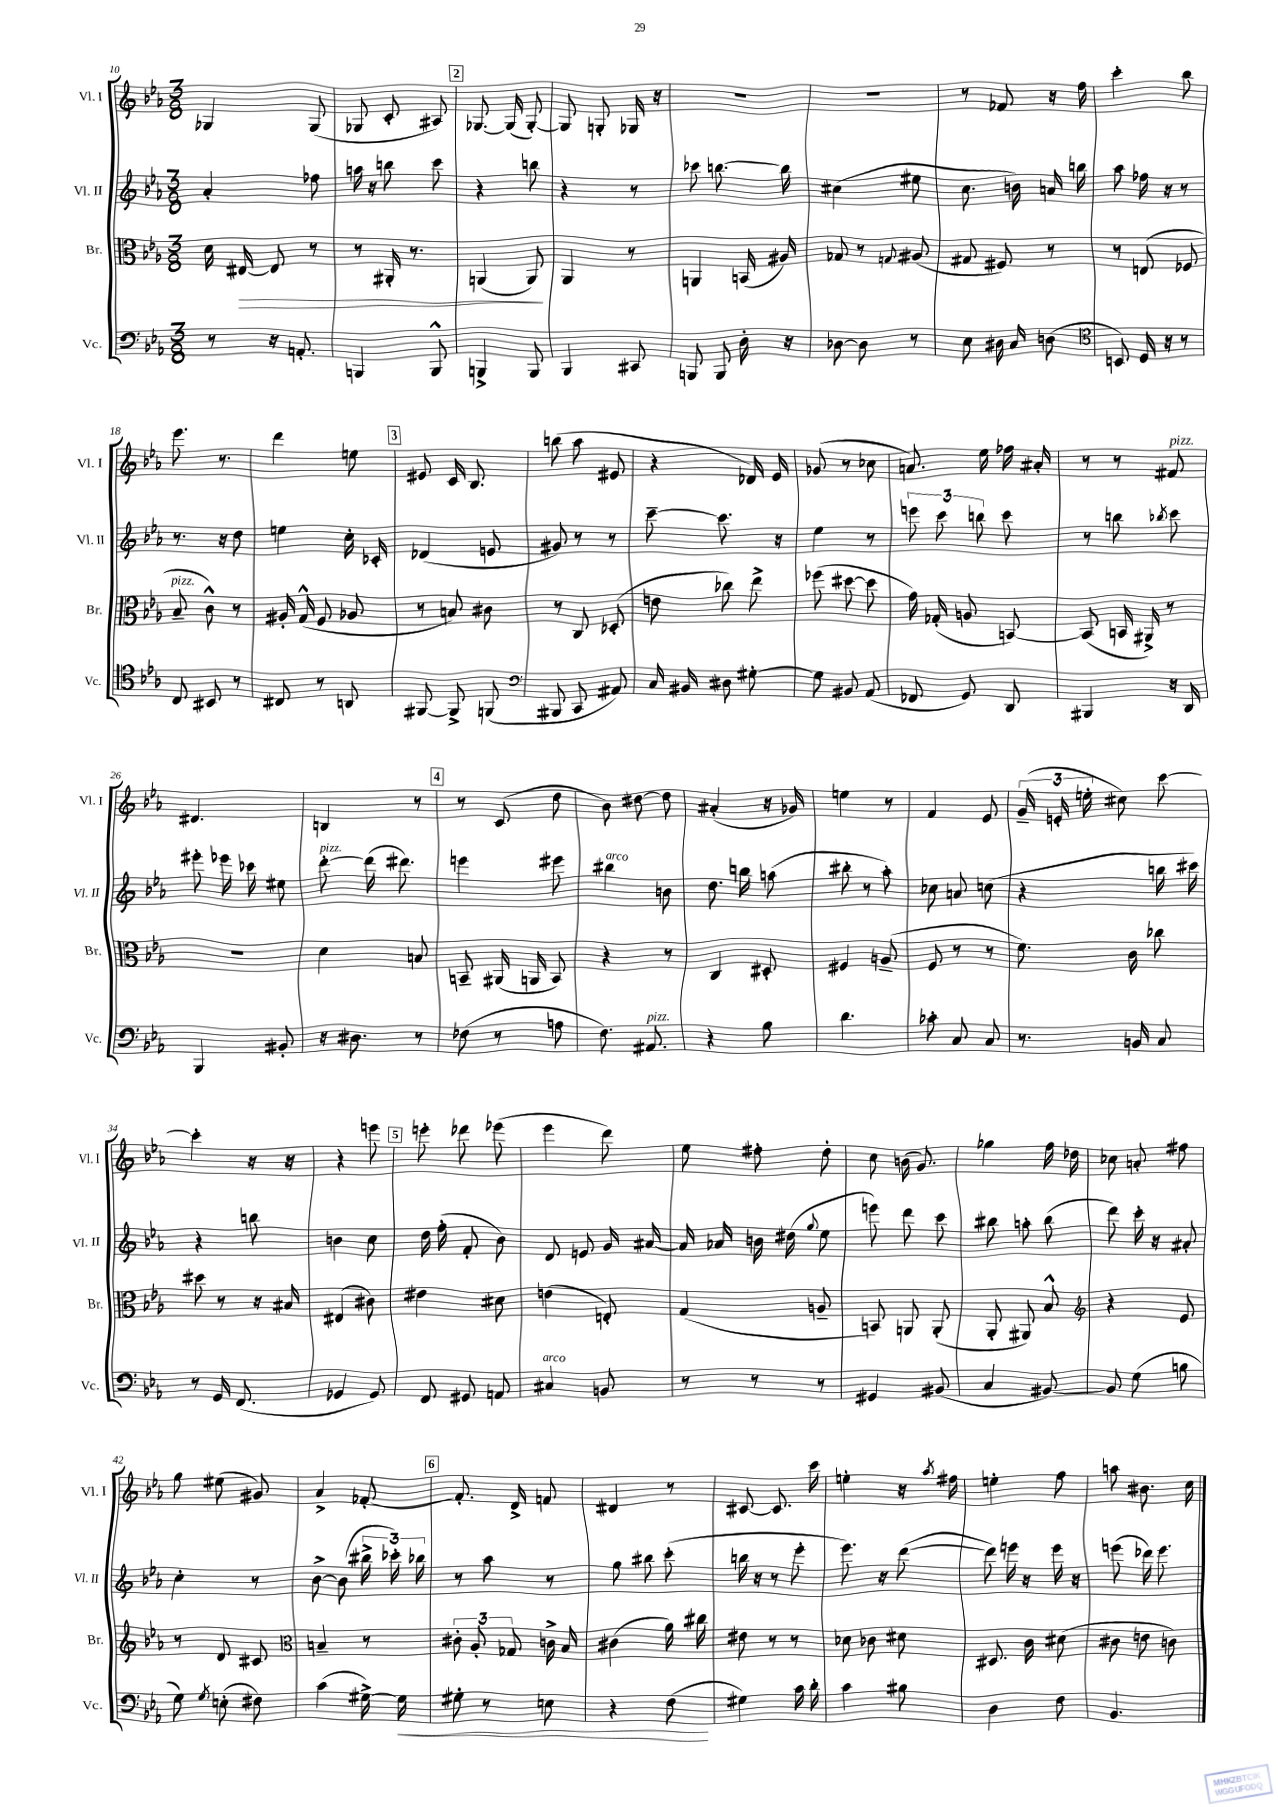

**kern	**dynam	**kern	**dynam	**kern	**kern
*part4	*part4	*part3	*part3	*part2	*part1
*staff4	*staff4	*staff3	*staff3	*staff2	*staff1
*I"Vc.	*	*I"Br.	*	*I"Vl. II	*I"Vl. I
*I'Vc.	*	*I'Br.	*	*I'Vl. II	*I'Vl. I
*clefF4	*	*clefC3	*	*clefG2	*clefG2
*k[b-e-a-]	*	*k[b-e-a-]	*	*k[b-e-a-]	*k[b-e-a-]
*M3/8	*	*M3/8	*	*M3/8	*M3/8
=10	=10	=10	=10	=10	=10
8r	.	16d\	.	4a-'/	4G-X/
!	!	!	!LO:HP:b	!	!
.	.	[16E#X/	>	.	.
16r	.	8E#/]	.	.	.
8.AAn'/	.	.	.	.	.
.	.	8r	.	8ff-X\	(8G-/
=11	=11	=11	=11	=11	=11
4BBBn/	.	8r	.	16aan\	8G-X/
.	.	.	.	16r	.
.	.	16AA#X'/	.	8bbn\	8c'/
.	.	8.r	.	.	.
8BBB^^/	.	.	.	8ccc\	8A#X/)
!!LO:REH:place=s1:t=2
=12	=12	=12	=12	=12	=12
4BBBn^/	.	(4AAn/	.	4r	[8.G-X/
.	.	.	.	.	(16G-/]
8BBB/	.	8AA/)	.	8bbn\	[8G-'/)
.	.	.	]	.	.
=13	=13	=13	=13	=13	=13
4BBB-/	.	4AA-/	.	4r	8G-/]
.	.	.	.	.	8Gn'/
8CC#X/	.	8r	.	8r	16G-X/
.	.	.	.	.	16r
=14	=14	=14	=14	=14	=14
8BBBn/	.	4AAn/	.	8ccc-X\	4.r
8BBB/	.	.	.	[8.bbn\	.
16D'\	.	(16BBn/	.	.	.
16r	.	16A#X/)	.	16bb\]	.
=15	=15	=15	=15	=15	=15
[8D-X\	.	8G-X/	.	(4cc#X\	4.r
8D-\]	.	8r	.	.	.
.	.	8qqGn/	.	.	.
8r	.	(8A#X/	.	8ee#X\	.
=16	=16	=16	=16	=16	=16
8E-\	.	8G#X/	.	8.cc\	8r
16D#X\	.	8F#X/)	.	.	8f-X/
16C/	.	.	.	16bn\)	.
(8Dn\	.	8r	.	16an/	16r
.	.	.	.	16bbn\	16ff\
=17	=17	=17	=17	=17	=17
*clefC4	*	*	*	*	*
8BBn/)	.	8r	.	8aa-\	4ccc'\
16D/	.	(8En/	.	16ff-X\	.
16r	.	.	.	16r	.
8r	.	8F-X/	.	8r	8bb-\
!!LO:LB:g=z
=18	=18	=18	=18	=18	=18
!	!	!LO:TX:a:i:t=pizz.	!	!	!
8C/	.	8B-~/	.	8.r	8.eee-\
8BB#X/	.	8c^^\)	.	.	.
.	.	.	.	16r	8.r
8r	.	8r	.	8dd\	.
=19	=19	=19	=19	=19	=19
8C#X/	.	16A#X'/	.	4een\	4ddd\
.	.	(16G^^/	.	.	.
8r	.	8F/	.	.	.
8AAn/	.	8A-X/	.	16cc'\	8een\
.	.	.	.	16c-X'/	.
!!LO:REH:place=s1:t=3
=20	=20	=20	=20	=20	=20
[8FF#X/	.	8r	.	(4d-X/	8e#X/
8FF#^/]	.	8Bn/)	.	.	16c/
.	.	.	.	.	8.B-/
(8FFn/	.	8c#X\	.	8en/	.
=21	=21	=21	=21	=21	=21
*clefF4	*	*	*	*	*
8BBB#X/	.	8r	.	8g#X/)	(8bbn\
8CC/	.	8C/	.	8r	8aa-\
8AA#X/)	.	(8D-X'/	.	8r	8e#X/
=22	=22	=22	=22	=22	=22
16C/	.	8en\	.	[8ccc~\	4r
16BB#X/	.	.	.	.	.
8D#X\	.	8cc-X\)	.	8.ccc\]	.
[8G#X'\	.	8ee-^\	.	.	16d-X/)
.	.	.	.	16r	16e-/
=23	=23	=23	=23	=23	=23
8G#\]	.	(8ff-X\	.	4ee-\	(8g-X/
8BB#X/	.	[8dd#X\	.	.	8r
(8AA-/	.	8dd#\]	.	8r	8cc-X\
=24	=24	=24	=24	=24	=24
8FF-X/	.	16g\)	.	12eeen\	8.an/)
.	.	(16G-X'/	.	.	.
.	.	.	.	12ccc\	.
8GG/)	.	8An/	.	.	.
.	.	.	.	12bbn\	.
.	.	.	.	.	16ee-\
8DD/	.	[8BBn/)	.	8ccc\	16ff-X\
.	.	.	.	.	16a#X'/
=25	=25	=25	=25	=25	=25
4BBB#X/	.	(8BB/]	.	8r	8r
.	.	16BBn/	.	8bbn\	8r
.	.	16AA#X^/)	.	.	.
.	.	.	.	8qbb-X/	.
!	!	!	!	!	!LO:TX:a:i:t=pizz.
16r	.	8r	.	8ccc\	8f#X/
16DD/	.	.	.	.	.
!!LO:LB:g=z
=26	=26	=26	=26	=26	=26
4BBB-/	.	4.r	.	8eee#X'\	4.d#X/
.	.	.	.	16eee-X\	.
.	.	.	.	16ccc-X\	.
8BB#X'/	.	.	.	8ee#X\	.
=27	=27	=27	=27	=27	=27
!	!	!	!	!LO:TX:a:i:t=pizz.	!
16r	.	4d\	.	[8ddd'\	4Bn/
8.D#X\	.	.	.	.	.
.	.	.	.	(16ddd\]	.
.	.	.	.	8.ddd#X\)	.
8r	.	8Bn/	.	.	8r
!!LO:REH:place=s1:t=4
=28	=28	=28	=28	=28	=28
(8F-X\	.	8BBn~/	.	4eeen\	8r
8r	.	(16AA#X/	.	.	(8c/
.	.	16AAn/	.	.	.
8An\	.	8BB/)	.	8eee#X\	8dd\
=29	=29	=29	=29	=29	=29
!	!	!	!	!LO:TX:a:i:t=arco	!
8.F\)	.	4r	.	4bb#X\	8b-\)
.	.	.	.	.	[8dd#X\
!LO:TX:a:i:t=pizz.	!	!	!	!	!
8.AA#X/	.	.	.	.	.
.	.	8r	.	8bn\	8dd#\]
=30	=30	=30	=30	=30	=30
4r	.	4C/	.	8.dd\	(4a#X'/
.	.	.	.	16bbn\	.
8B-\	.	8D#X'/	.	(8aan\	16r
.	.	.	.	.	16g-X/)
=31	=31	=31	=31	=31	=31
4.d\	.	4F#X/	.	8bb#X'\	4een\
.	.	.	.	8r	.
.	.	(8An~/	.	8aa-'\)	8r
=32	=32	=32	=32	=32	=32
8c-X'\	.	8F/	.	8cc-X\	4f/
8C/	.	8r	.	8an/	.
8C/	.	8r	.	(8ccn\	8e-/
=33	=33	=33	=33	=33	=33
8.r	.	8.f\)	.	4r	(24g~/
.	.	.	.	.	24en'/
.	.	.	.	.	24een'\
.	.	.	.	.	8cc#X\)
16BBn/	.	16c\	.	.	.
8C/	.	8cc-X\	.	16bbn\	[8ccc\
.	.	.	.	16ccc#X\)	.
!!LO:LB:g=z
=34	=34	=34	=34	=34	=34
8r	.	8dd#X\	.	4r	4ccc'\]
16GG/	.	8r	.	.	.
(8.FF/	.	.	.	.	.
.	.	16r	.	8bbn\	16r
.	.	16B#X/	.	.	16r
=35	=35	=35	=35	=35	=35
4GG-X/	.	(4E#X/	.	4bn\	4r
8GG-/)	.	8c#X\)	.	8cc\	8eeen\
!!LO:REH:place=s1:t=5
=36	=36	=36	=36	=36	=36
8FF/	.	4e#X\	.	16dd\	8eeen'\
.	.	.	.	(16ff'\	.
8GG#X/	.	.	.	8f'/	8ddd-X\
8AAn/	.	8d#X\	.	8b-\)	(8eee-X\
=37	=37	=37	=37	=37	=37
!LO:TX:a:i:t=arco	!	!	!	!	!
4C#X/	.	(4en\	.	8d/	4eee-\
.	.	.	.	8en/	.
8BBn/	.	8En'/)	.	16g/	8ddd\)
.	.	.	.	[16a#X/	.
=38	=38	=38	=38	=38	=38
8r	.	(4G/	.	16a#/]	8ee-\
.	.	.	.	16a-X/	.
8r	.	.	.	16bn\	8ff#X'\
.	.	.	.	(16dd#X\	.
.	.	.	.	8qqgg/	.
8r	.	8An~/	.	8ee-\	8dd'\
=39	=39	=39	=39	=39	=39
4GG#X/	.	8BBn/)	.	8eeen\)	8cc\
.	.	8AAn/	.	8ddd\	(16bn\
.	.	.	.	.	8.g/)
(8BB#X/	.	(8AA'/	.	8ccc\	.
=40	=40	=40	=40	=40	=40
4C/	.	8AA-'/	.	8bb#X\	4gg-X\
.	.	8AA#X/)	.	8aan'\	.
[8BB#X/)	.	8B-^^/	.	(8bb#\	16ff\
.	.	.	.	.	16dd-X\
=41	=41	=41	=41	=41	=41
*	*	*clefG2	*	*	*
8BB#/]	.	4r	.	8ddd\)	8cc-X\
(8G\	.	.	.	16ccc'\	8an'/
.	.	.	.	16r	.
8Bn\	.	8e-/	.	8a#X'/	8ff#X\
!!LO:LB:g=z
=42	=42	=42	=42	=42	=42
8G\)	.	8r	.	4cc'\	8gg\
8qG/	.	.	.	.	.
(8En'\	.	8d/	.	.	(8ee#X\
8F#X\)	.	8c#X/	.	8r	8g#X/)
=43	=43	=43	=43	=43	=43
*	*	*clefC3	*	*	*
(4c\	.	4Bn~/	.	[8b-^\	4a-^/
.	.	.	.	(8b-\]	.
[16G#X^\)	.	8r	.	24bb#X^\	[8f-X'/
.	.	.	.	24ccc-X'\)	.
!	!LO:HP:b	!	!	!	!
16G#\]	<	.	.	.	.
.	.	.	.	24bb-X\	.
!!LO:REH:place=s1:t=6
=44	=44	=44	=44	=44	=44
8G#X'\	.	12c#X'\	.	8r	8.f-'/]
.	.	12A-'/	.	.	.
8r	.	.	.	8aa-\	.
.	.	12G-X/	.	.	.
.	.	.	.	.	16d^/
8En\	.	16cn^\	.	8r	8fn/
.	.	16B-/	.	.	.
=45	=45	=45	=45	=45	=45
4r	.	(4c#X\	.	8gg\	4d#X/
.	.	.	.	8bb#X\	.
(8F\	.	16a-\)	.	(8ccc'\	8r
.	.	16cc#X\	.	.	.
.	[	.	.	.	.
=46	=46	=46	=46	=46	=46
4G#X\)	.	8e#X\	.	16bbn\	[8c#X/
.	.	.	.	16r	.
.	.	8r	.	8r	8.c#/]
16c\	.	8r	.	8eee-'\	.
16d'\	.	.	.	.	16ccc\
=47	=47	=47	=47	=47	=47
4c\	.	8d-X\	.	8.eee-\)	4een'\
.	.	8c-X\	.	.	.
.	.	.	.	16r	.
8B#X\	.	8d#X\	.	([8ddd\	16r
.	.	.	.	.	8qaa-/
.	.	.	.	.	16ff#X\
=48	=48	=48	=48	=48	=48
4D\	.	8.D#X/	.	8ddd\])	4een'\
.	.	.	.	16eeen\	.
.	.	16c\	.	16r	.
8F\	.	(8d#X\	.	16eee\	8ff\
.	.	.	.	16r	.
=49	=49	=49	=49	=49	=49
4.BB-/	.	8c#X\	.	(8eeen\	8aan\
.	.	8en\	.	16ddd-X\)	8.b#X\
.	.	.	.	8.eee\	.
.	.	8cn\)	.	.	.
.	.	.	.	.	16cc\
==	==	==	==	==	==
*-	*-	*-	*-	*-	*-
